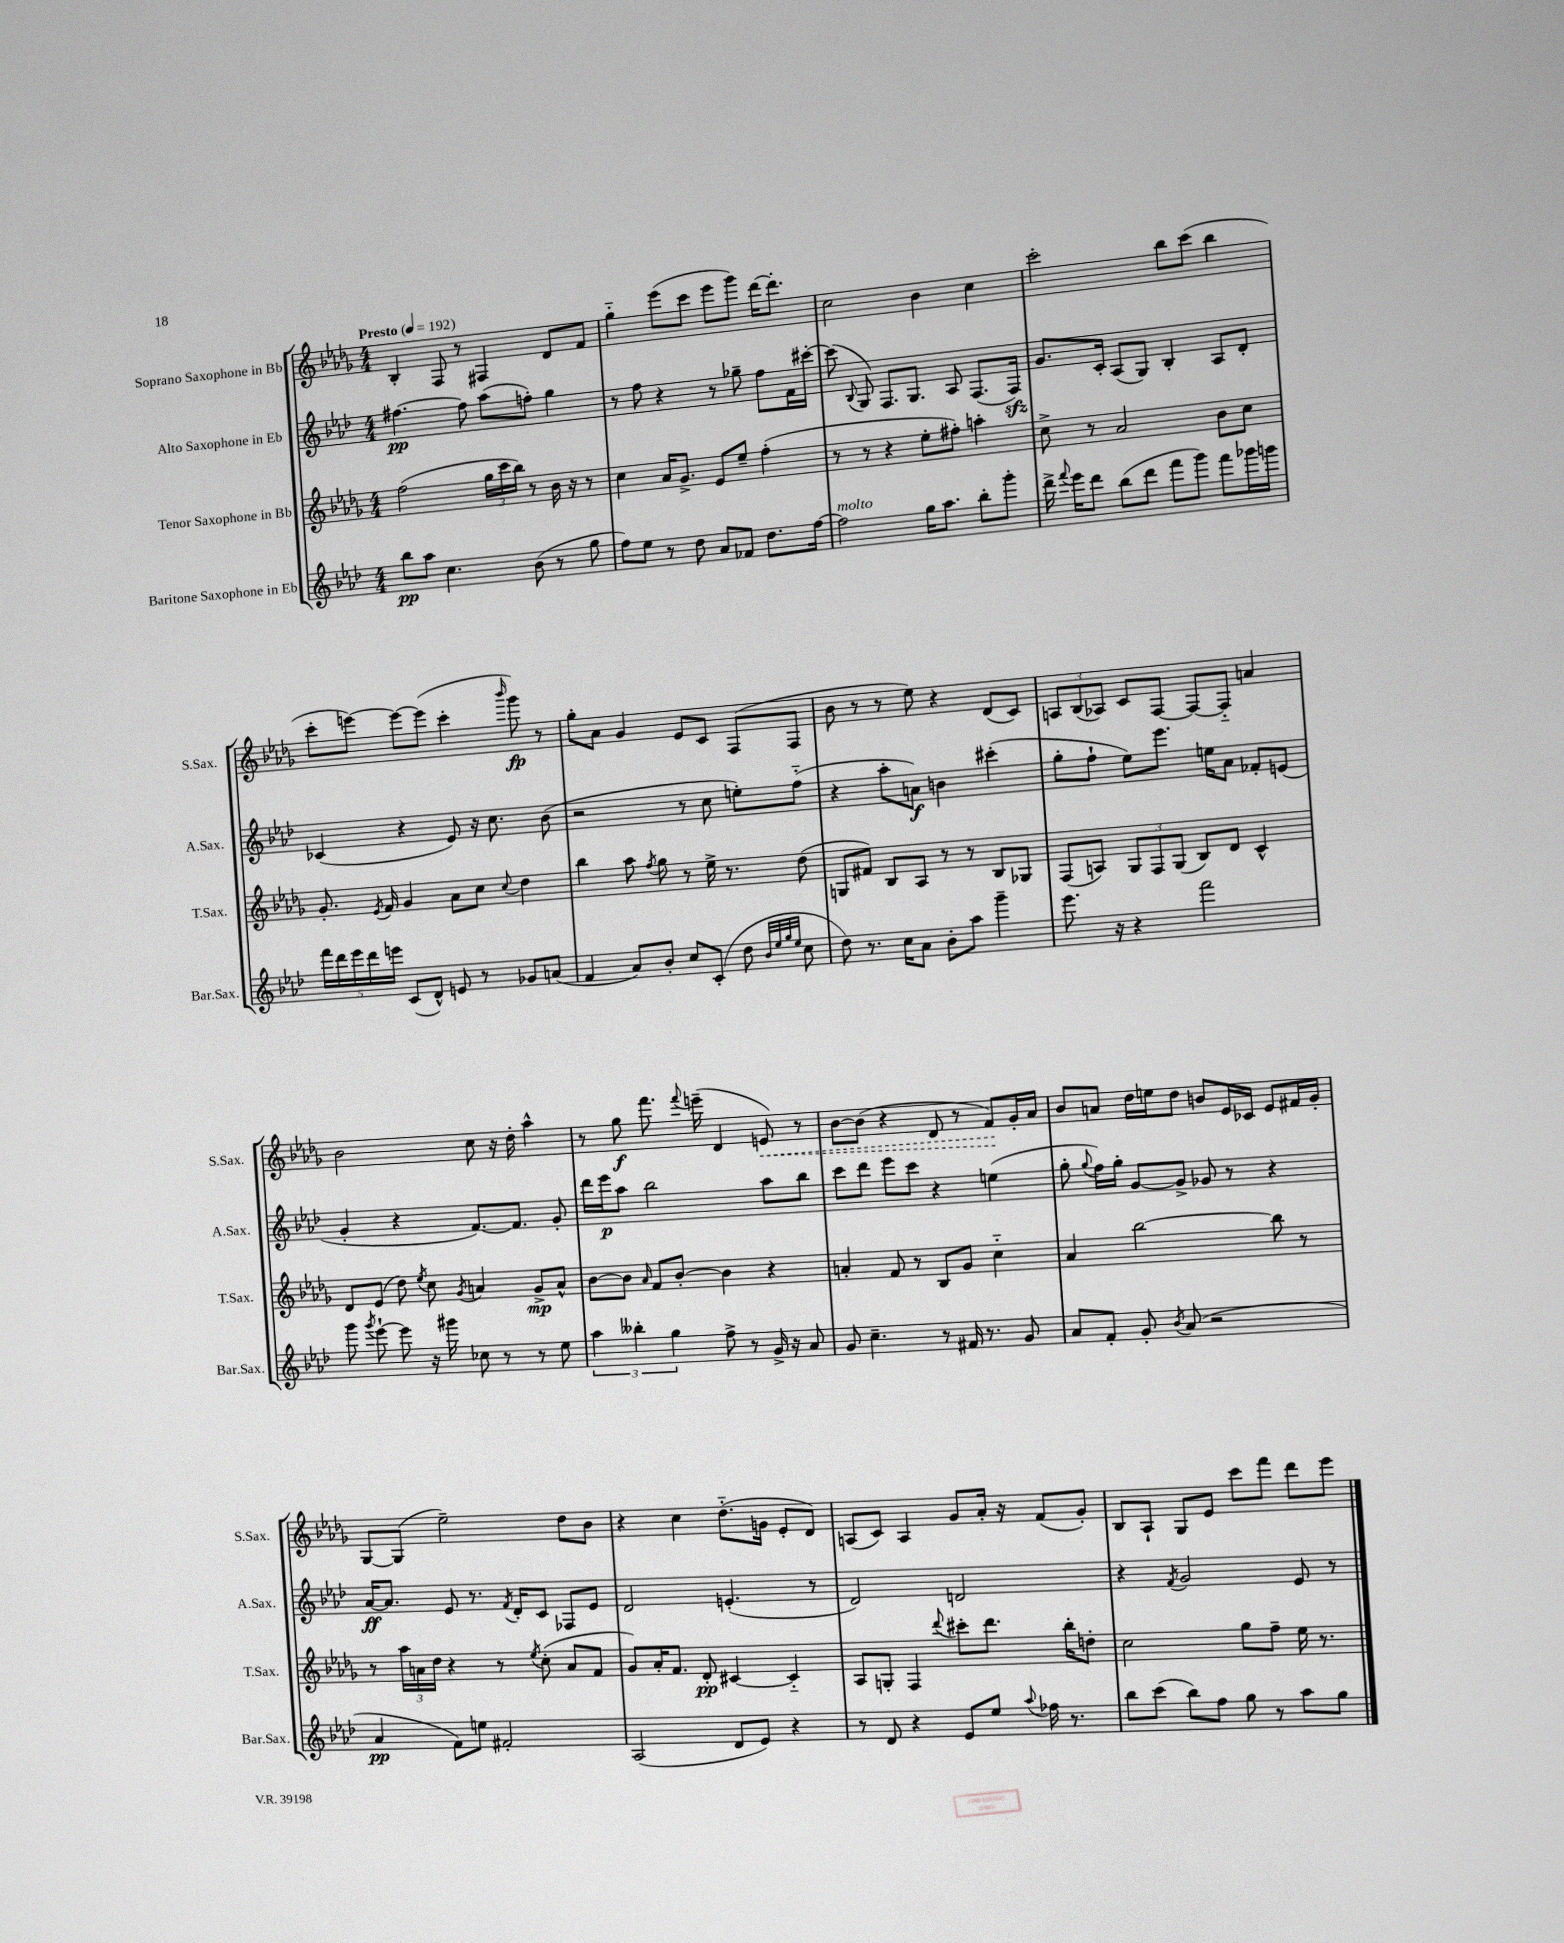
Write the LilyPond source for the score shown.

<<
\new StaffGroup <<
\new Staff = "s0" \with { instrumentName = "Soprano Saxophone in Bb" shortInstrumentName = "S.Sax." } {
    \clef treble \key des \major \numericTimeSignature \time 4/4 \tempo "Presto" 4 = 192
    \autoBeamOff bes4-. f8 r8 fis4 des'8[ f'8] |
    ges''4-_ ees'''8[( c'''8] ees'''8[ ges'''8]) des'''16[~ des'''8.]-. |
    c''2 bes'4 c''4 |
    c'''2-. bes''8[ c'''8]( bes''4 |
    c'''8[-. e'''8]~) e'''8[~ e'''8]( c'''4-. \grace { bes'''16 } ges'''8\fp) r8 |
    ges''8[-. aes'8] ges'4 ees'8[ c'8] f8[( f8] |
    bes'8 r8 r8 ees''8) r4 des'8[( c'8]) |
    \tuplet 3/2 { a8[ bes8( aes8]) } c'8[ f8]~ f8[~ f8]-_ a'4 |
    bes'2 c''8 r16 des''16-. aes''4-^ |
    r8 ges''8\f f'''8. \appoggiatura { f'''8 } e'''16--( des'4 \once \override Hairpin.style = #'dashed-line e'8\<) r8 |
    bes'8[~ bes'8]( r4 des'8 r8 f'8[\!) ges'16-. aes'16] |
    bes'8[ a'8] des''16[ e''16 des''8] b'8[ ees'16 ces'16] ees'8[ fis'16 ges'16]-. |
    ges8[~ ges8]( ees''2--) des''8[ bes'8] |
    r4 c''4 des''8.[-_( g'16] ees'8[-. des'8]) |
    a8[( c'8]) a4 ges'8[ aes'16]-. r16 f'8[( ges'8]-.) |
    bes8[ aes8]-! ges8[ ees'8] c'''8[ f'''8] des'''8[ ees'''8] \bar "|." |
}
\new Staff = "s1" \with { instrumentName = "Alto Saxophone in Eb" shortInstrumentName = "A.Sax." } {
    \clef treble \key aes \major \numericTimeSignature \time 4/4
    \autoBeamOff fis''4.~\pp fis''8 aes''8[( f''8]-.) g''4 |
    r8 f''8 r4 r8 ges''8-- f''8[ f'16 cis'''16]~-. |
    cis'''8( \appoggiatura { bes8 } g8) f8.[ g8.] aes8 f8.[( f16]\sfz) |
    g'8.[ c'16]-. aes8[( g8]) bes4-. aes8[ des'8]-. |
    ces'4( r4 ees'8) r16 c''8. bes'8( |
    r2 r8 c''8 e''8[-.) f''8]-_( |
    r4 aes''8[-. a'8]\f) b'4 cis'''4-.( |
    g''8[-. f''8]-! ees''8[) ees'''8.] e''16[ aes'8] fes'8[-. e'8]( |
    g'4-. r4 f'8.[~) f'8.] g'8-. |
    des'''16[ ees'''16\p aes''8] bes''2 aes''8[ bes''8] |
    c'''8[ des'''8] ees'''8[ c'''8] r4 e''4( |
    g''8-. \appoggiatura { g''8 } f''16[) g''16]-. g'8[~ g'8]-> ges'8 r8 r4 |
    aes'16[~\ff aes'8.] ees'8 r8. \acciaccatura { f'8 } des'16[-. c'8] fes8[ ees'8] |
    des'2 e'4.-.( r8 |
    des'2) d'2 |
    r4 \acciaccatura { f'8 } g'2 ees'8 r8 \bar "|." |
}
\new Staff = "s2" \with { instrumentName = "Tenor Saxophone in Bb" shortInstrumentName = "T.Sax." } {
    \clef treble \key des \major \numericTimeSignature \time 4/4
    \autoBeamOff f''2( \tuplet 3/2 { ges''16[ c'''16 bes''16]) } r8 bes'16 r16 r8 |
    c''4 aes'16[ ges'8.]-> ees'8[ ees''8]-- f''4-.( |
    r8 r8 r4 ees''8[-. fis''8]-.) a''4-. |
    c''8-> r8 aes'2 bes'8[ c''8] |
    ges'8.-. \acciaccatura { ees'8 } f'16 ges'4 aes'8[ c''8] \appoggiatura { c''8 } des''4 |
    bes''4 aes''8 \acciaccatura { f''8 } ges''8 r8 ees''16-> r8. des''8( |
    g8[ fis'8]) bes8[ aes8] r8 r8 bes8[ ges8] |
    f8[( a8]) \tuplet 3/2 { ges8[ f8 ges8]( } bes8[) des'8] c'4-^ |
    des'8[ ees'8]( des''8) \acciaccatura { ees''8 } c''8 \acciaccatura { ges'8 } a'4 ges'8[->\mp a'8]-^ |
    bes'8[~ bes'8] \grace { aes'16 } f'8[ bes'8]~-. bes'4 r4 |
    a'4-. f'8 r8 bes8[ ges'8] c''4-_ |
    aes'4 bes''2~ bes''8 r8 |
    r8 \tuplet 3/2 { aes''16[ a'16 des''16] } r4 r8 \acciaccatura { ees''8 } c''8-.( a'8[ f'8] |
    ges'8[) aes'16-. f'8.] des'8-.\pp cis'4~ cis'4-_ |
    aes8[ g8]-. f4 \appoggiatura { des'''8 } cis'''8[-. des'''8.] bes''16[-. d''8]-. |
    c''2 ges''8[ f''8]-- ees''16 r8. \bar "|." |
}
\new Staff = "s3" \with { instrumentName = "Baritone Saxophone in Eb" shortInstrumentName = "Bar.Sax." } {
    \clef treble \key aes \major \numericTimeSignature \time 4/4
    \autoBeamOff bes''8[\pp aes''8] c''4. bes'8( r8 g''8 |
    f''8[) ees''8] r8 des''8 aes'8[ fes'8] des''8.[ f''16]~ |
    f''2^\markup { \italic "molto" } g''16[ aes''8.] bes''8[-. g'''8]-. |
    des'''16-> \appoggiatura { f'''8 } ees'''16[ des'''8] bes''8[( des'''8] f'''8[ g'''8]) f'''8[ ges'''16 g'''16] |
    \tuplet 5/4 { f'''16[ des'''16 ees'''16 des'''16 e'''16] } c'8[( des'8]-^) e'8 r8 ges'8[ a'8]( |
    f'4 aes'8[) bes'8]-. c''8[ c'8]-.( des''8 \grace { bes'32[ ees''32 g''32 ees''32] } c''8 |
    des''8) r8. c''16[ aes'8] bes'8[-. aes''8] g'''4-- |
    ees'''8. r16 r4 f'''2 |
    g'''8 \acciaccatura { g'''8 } ees'''8~-! ees'''8 r16 gis'''16 ces''8 r8 r8 ees''8 |
    \tuplet 3/2 { aes''4 beses''4-. g''4 } f''8-> r8 g'16-> r16 aes'8 |
    g'8 c''4.-- r8 fis'16 r8. g'8 |
    aes'8[ f'8]-. g'8-. \acciaccatura { bes'8 } aes'8( r2 |
    aes'4\pp f'8[) e''8] fis'2-. |
    aes2( des'8[ ees'8]) r4 |
    r8 des'8 r4 ees'8[ ees''8] \appoggiatura { aes''8 } fes''16 r8. |
    bes''8[ c'''8]( bes''8[) f''8] g''8 r8 aes''8[ g''8] \bar "|." |
}
>>
>>
\layout { \context { \Score \remove "Bar_number_engraver" } }
